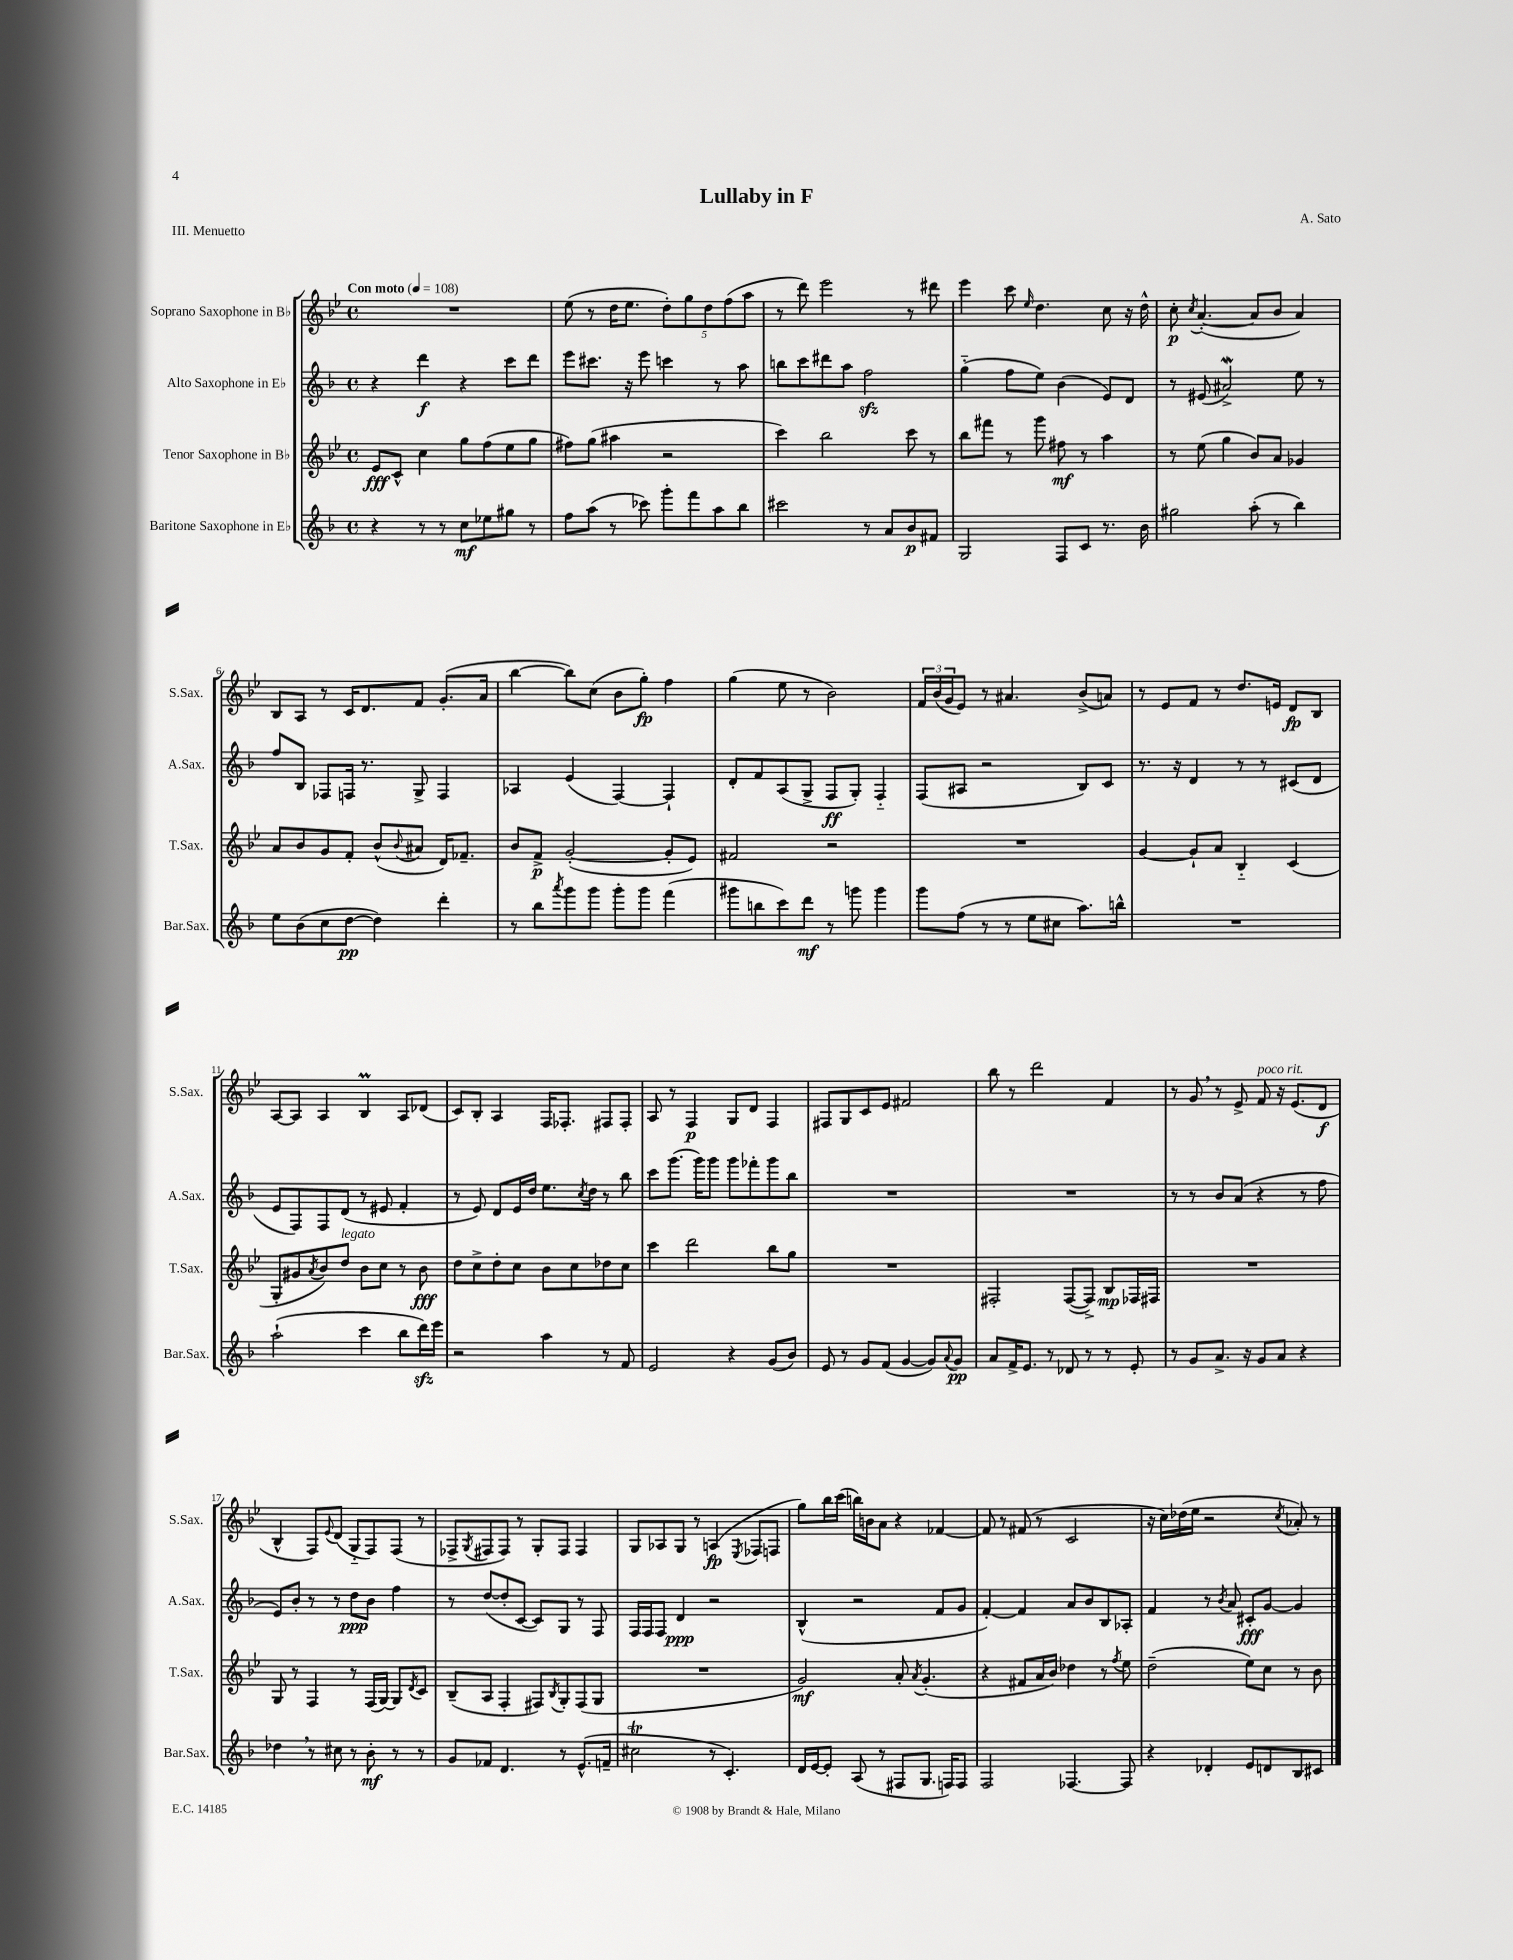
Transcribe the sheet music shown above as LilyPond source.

\header { title = "Lullaby in F" composer = "A. Sato" piece = "III. Menuetto" }
<<
\new StaffGroup <<
\new Staff = "s0" \with { instrumentName = "Soprano Saxophone in Bb" shortInstrumentName = "S.Sax." } {
    \clef treble \key bes \major \defaultTimeSignature \time 4/4 \tempo "Con moto" 4 = 108
    R1 |
    ees''8( r8 d''16 ees''8. \tuplet 5/4 { d''8-.) g''8 d''8 f''8( a''8 } |
    r8 d'''8) ees'''2 r8 dis'''8 |
    ees'''4 c'''8 \grace { ees''16 } d''4. c''8 r16 d''16-^ |
    c''8-.\p \acciaccatura { c''8 } a'4.~-.( a'8 bes'8 a'4) |
    bes8 a8 r8 c'16 d'8. f'8 g'8.-.( a'16 |
    bes''4~ bes''8) c''8( bes'8 g''8-.\fp) f''4 |
    g''4( ees''8 r8 bes'2) |
    \tuplet 3/2 { f'16 bes'16( g'16 } ees'8) r8 ais'4. bes'8->( a'8) |
    r8 ees'8 f'8 r8 d''8. e'16 d'8\fp bes8 |
    a8~ a8 a4 bes4\prall a8 des'8( |
    c'8) bes8-. a4 f16 fes8.-. fis8 fis8-. |
    a8 r8 f4\p g8 d'8 f4 |
    fis8 g8 c'8 ees'8 fis'2 |
    bes''8 r8 d'''2 f'4 |
    r8 g'8 \breathe r8 ees'8-> f'8^\markup { \italic "poco rit." } r16 ees'8.( d'8\f |
    bes4-^ f8) \appoggiatura { ees'8 } d'8( g8-_ f8) f8( r8 |
    fes8-> \acciaccatura { g8 } fis8 fis8) r8 g8-. fis8 fis4 |
    g8 aes8 g8 r8 a4\fp( \acciaccatura { ees8 } fes8 f8 |
    g''8) bes''16 c'''16( b''16) b'16 a'8 r4 fes'4~ |
    fes'8 r8 fis'8( r8 c'2 |
    r16 c''16) des''16( ees''16 r2 \acciaccatura { c''8 } aes'8-.) r8 \bar "|." |
}
\new Staff = "s1" \with { instrumentName = "Alto Saxophone in Eb" shortInstrumentName = "A.Sax." } {
    \clef treble \key f \major \defaultTimeSignature \time 4/4
    r4 d'''4\f r4 c'''8 d'''8 |
    e'''8 cis'''8. r16 e'''8 c'''4 r8 a''8 |
    b''8 c'''8 dis'''8 a''8 f''2\sfz |
    g''4-_( f''8 e''8) bes'4( e'8) d'8 |
    r8 eis'8( ais'2->\mordent) e''8 r8 |
    f''8 bes8 fes8 f16 r8. g8-> f4 |
    aes4 e'4( f4~) f4-! |
    d'8-. f'8 a8( g8-> f8\ff g8-.) f4-_ |
    f8( ais8 r2 bes8) c'8 |
    r8. r16 d'4 r8 r8 cis'8( d'8 |
    e'8 f8) f8 d'8( r8 eis'8 f'4-. |
    r8 e'8) d'8 e'16 d''16 e''8. \acciaccatura { c''8 } d''16 r8 bes''8 |
    c'''8 g'''8.( g'''16) g'''8 g'''8 fes'''8-. g'''8 bes''8 |
    R1 |
    R1 |
    r8 r8 bes'8 a'8( r4 r8 f''8 |
    e'8) bes'8-. r8 r8 d''8\ppp bes'8 f''4 |
    r8 d''8~( d''8-. c'8~ c'8) g8 r8 f8 |
    f16 f16 f8 d'4\ppp r2 |
    bes4-^( r2 f'8 g'8 |
    f'4~-.) f'4 a'8 bes'8 bes8 aes8-. |
    f'4 r8 \acciaccatura { bes'8 } a'8 cis'8-.\fff g'8~ g'4 \bar "|." |
}
\new Staff = "s2" \with { instrumentName = "Tenor Saxophone in Bb" shortInstrumentName = "T.Sax." } {
    \clef treble \key bes \major \defaultTimeSignature \time 4/4
    ees'8\fff c'8-^ c''4 g''8 f''8( ees''8 g''8 |
    fis''8) g''8( ais''4 r2 |
    c'''4) bes''2 c'''8 r8 |
    bes''8 fis'''8 r8 g'''8 fis''8\mf r8 a''4 |
    r8 ees''8( g''4 bes'8) a'8 ges'4 |
    a'8 bes'8 g'8 f'8-. bes'8-^( \appoggiatura { bes'8 } ais'8 d'16) fes'8.-- |
    bes'8 f'8->\p g'2~-.( g'8-. ees'8) |
    fis'2 r2 |
    R1 |
    g'4~ g'8-! a'8 bes4-_ c'4( |
    g8-. gis'8 \acciaccatura { a'8 } bes'8) d''8^\markup { \italic "legato" } bes'8 c''8 r8 bes'8\fff |
    d''8 c''8-> d''8-. c''8 bes'8 c''8 des''8 c''8 |
    c'''4 d'''2 bes''8 g''8 |
    R1 |
    fis2-. fis8~( fis8->) bes8\mp fes16 fis16 |
    R1 |
    g8 r8 f4 r8 f16( g16~) g8 \acciaccatura { d'8 } c'8 |
    bes8--( a8 f4-. fis8) \acciaccatura { bes8 } g8-. fis8( g8 |
    R1 |
    g'2\mf) a'8-. \acciaccatura { a'8 } g'4.-.( |
    r4 fis'8 a'16 bes'16) des''4 r8 \acciaccatura { f''8 } ees''8 |
    d''2--( ees''8) c''8 r8 bes'8 \bar "|." |
}
\new Staff = "s3" \with { instrumentName = "Baritone Saxophone in Eb" shortInstrumentName = "Bar.Sax." } {
    \clef treble \key f \major \defaultTimeSignature \time 4/4
    r4 r8 r8 c''8\mf ees''8 gis''8 r8 |
    f''8 a''8( r8 ces'''8) g'''8-. f'''8 a''8 bes''8 |
    cis'''2 r8 a'8 bes'8\p fis'8 |
    g2 f8 c'8 r8. bes'16 |
    gis''2 a''8-.( r8 bes''4) |
    e''8 bes'8( c''8 d''8~\pp d''4) d'''4-. |
    r8 bes''8 \acciaccatura { a'''8 } g'''8 g'''8 g'''8-. g'''8 f'''4( |
    gis'''8 b''8 c'''8) d'''8\mf r8 g'''8 g'''4 |
    g'''8 f''8( r8 r8 e''8 cis''8 a''8.) b''16-^ |
    R1 |
    a''2-!( c'''4 bes''8 d'''16\sfz) e'''16 |
    r2 a''4 r8 f'8 |
    e'2 r4 g'8( bes'8) |
    e'8 r8 g'8 f'8( g'4~ g'8) \appoggiatura { a'8 } g'8\pp |
    a'8 f'16-> e'8. r8 des'8 r8 r8 e'8-. |
    r8 g'8 a'8.-> r16 g'8 a'8 r4 |
    des''4 \breathe r8 cis''8 r8 bes'8-.\mf r8 r8 |
    g'8 fes'8 d'4. r8 e'8.-^( f'16-- |
    cis''2\trill r8 c'4.-.) |
    d'16 e'16~ e'8-. a8( r8 fis8 g8. f16) f8 |
    f2 fes4.~ fes8 |
    r4 des'4-. e'8 d'8 bes8 cis'8 \bar "|." |
}
>>
>>
